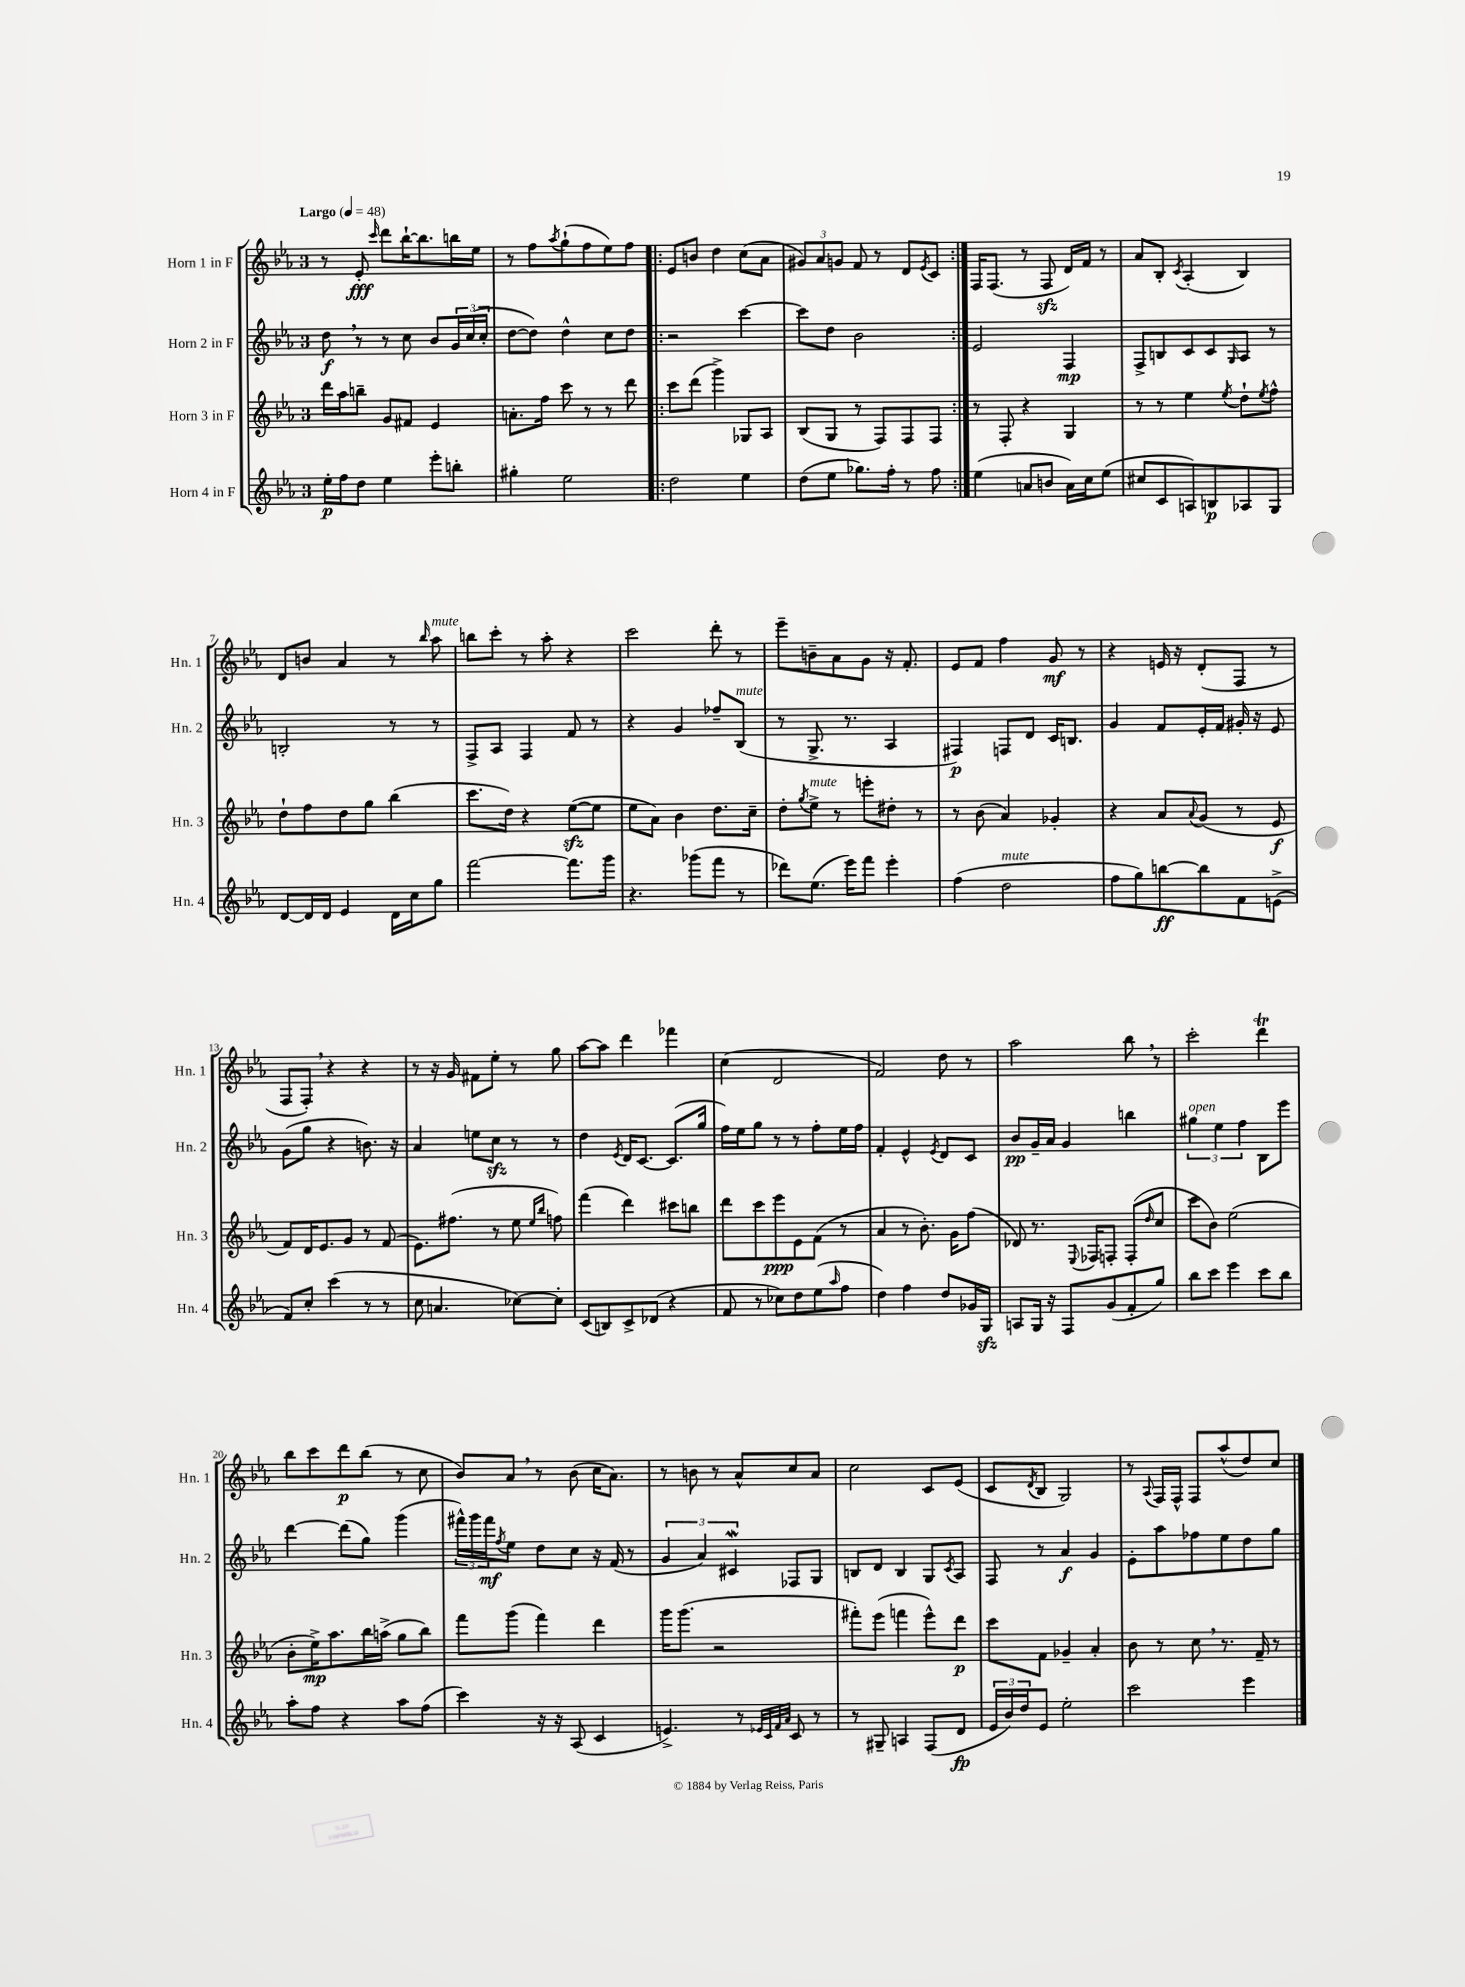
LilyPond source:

<<
\new StaffGroup <<
\new Staff = "s0" \with { instrumentName = "Horn 1 in F" shortInstrumentName = "Hn. 1" } {
    \clef treble \key ees \major \once \override Staff.TimeSignature.style = #'single-digit \time 3/4 \tempo "Largo" 4 = 48
    r8 ees'8-.\fff \grace { c'''16 } d'''8 bes''16~-! bes''8. b''16 ees''16 |
    r8 f''8 \acciaccatura { aes''8 } g''8-!( f''8 ees''8) f''8 |
    \repeat volta 2 { ees'8 b'8 d''4 c''8( aes'8 |
    \tuplet 3/2 { gis'8) aes'8 g'8 } f'8 r8 d'8 \acciaccatura { ees'8 } c'8 | }
    f16 f8.( r8 f8\sfz d'16) f'16 r8 |
    aes'8 bes8-. \acciaccatura { c'8 } aes4-.( bes4) |
    d'8 b'8 aes'4 r8 \grace { bes''16 } aes''8^\markup { \italic "mute" } |
    b''8 c'''8-. r8 aes''8-. r4 |
    c'''2 d'''8-. r8 |
    ees'''8-- b'8-- aes'8 g'8 r16 f'8.-. |
    ees'8 f'8 f''4 g'8\mf r8 |
    r4 e'16 r16 d'8-.( f8 r8 |
    f8 f8-.) \breathe r4 r4 |
    r8 r16 g'16 fis'8 ees''8-. r8 g''8 |
    aes''8~ aes''8 d'''4 fes'''4 |
    c''4( d'2 |
    f'2) d''8 r8 |
    aes''2 bes''8 \breathe r8 |
    c'''2-. d'''4\trill |
    bes''8 c'''8 d'''8\p bes''8( r8 c''8 |
    bes'8) aes'8 \breathe r8 bes'8( c''16 aes'8.) |
    r8 b'8 r8 aes'8-^ c''8 aes'8 |
    c''2 c'8 ees'8( |
    c'8 \acciaccatura { d'8 } bes8 g2) |
    r8 \appoggiatura { aes8 } f16 f16-^ f8 aes''8-^( d''8) c''8 \bar "|." |
}
\new Staff = "s1" \with { instrumentName = "Horn 2 in F" shortInstrumentName = "Hn. 2" } {
    \clef treble \key ees \major \once \override Staff.TimeSignature.style = #'single-digit \time 3/4
    d''8\f \breathe r8 r8 c''8 bes'8 \tuplet 3/2 { g'16 c''16( c''16-. } |
    d''8~ d''8) d''4-^ c''8 d''8 |
    \repeat volta 2 { r2 c'''4~ |
    c'''8 d''8 bes'2 | }
    ees'2 f4\mp |
    f8-> b8 c'8 c'8 \grace { g16 } aes8 r8 |
    b2-. r8 r8 |
    f8-> aes8 f4 f'8 r8 |
    r4 g'4 fes''8-- bes8^\markup { \italic "mute" }( |
    r8 g8.-> r8. aes4 |
    fis4\p) f8 d'8 c'16 b8. |
    g'4 f'8 ees'16-. f'16 gis'16-. r16 ees'8 |
    g'8( g''8 r4 b'8.) r16 |
    aes'4 e''8 c''8\sfz r8 r8 |
    d''4 \acciaccatura { ees'8 } d'16 c'8.~ c'8.( g''16 |
    f''16) ees''16 g''8 r8 r8 f''8-. ees''16 f''16 |
    f'4-. ees'4-^ \acciaccatura { ees'8 } d'8 c'8 |
    bes'8\pp g'16-- aes'16 g'4 b''4 |
    \tuplet 3/2 { gis''4^\markup { \italic "open" } ees''4 f''4 } bes8 ees'''8 |
    d'''4~ d'''8( g''8) g'''4( |
    \tuplet 3/2 { fis'''16-^) g'''16 fis'''16\mf } \acciaccatura { f''8 } ees''8 d''8 c''8 r16 f'16( r8 |
    \tuplet 3/2 { g'4 aes'4) cis'4\mordent } fes8 g8 |
    b8 d'8 b4 g8 \acciaccatura { c'8 } aes8 |
    f8 r8 aes'4\f g'4 |
    ees'8-. aes''8 fes''8 ees''8 d''8 g''8 \bar "|." |
}
\new Staff = "s2" \with { instrumentName = "Horn 3 in F" shortInstrumentName = "Hn. 3" } {
    \clef treble \key ees \major \once \override Staff.TimeSignature.style = #'single-digit \time 3/4
    d'''16 aes''16 b''8-- g'8 fis'8 ees'4 |
    a'8.-. f''16 c'''8 r8 r8 d'''8 |
    \repeat volta 2 { c'''8 d'''8( g'''4->) ges8 aes8 |
    bes8( g8 r8 f8) f8 f8 | }
    r8 f8-. r4 g4 |
    r8 r8 ees''4 \acciaccatura { ees''8 } d''8-! \acciaccatura { ees''8 } f''8-^ |
    d''8-! f''8 d''8 g''8 bes''4( |
    c'''8. d''16) r4 ees''8~\sfz( ees''8 |
    ees''8 aes'8) bes'4 d''8. c''16-- |
    d''8-. \acciaccatura { g''8 } ees''8->^\markup { \italic "mute" } r8 e'''8-. dis''8-. r8 |
    r8 bes'8( aes'4) ges'4-. |
    r4 aes'8 \appoggiatura { aes'8 } g'8( r8 ees'8\f |
    f'8) d'16 ees'8. g'8 r8 f'8( |
    ees'8.) fis''8.( r8 ees''8 \grace { ees''16 bes''16 } f''8) |
    f'''4( d'''4) cis'''8 b''8 |
    d'''8 c'''8 ees'''8\ppp ees'8 f'8( r8 |
    aes'4 r8 bes'8.-.) g'16 f''8( |
    des'8) r8. \appoggiatura { ees8 } fes16 f8-. f8-.( \grace { d''16 } c''8 |
    c'''8 bes'8) ees''2( |
    bes'8-. ees''16->\mp) aes''8. bes''16 a''16->( g''8 bes''8) |
    f'''8 g'''8( f'''4) d'''4 |
    g'''16 g'''8.( r2 |
    fis'''8-.) ees'''8( f'''4 ees'''8-^) d'''8\p |
    c'''8 f'8 ges'4-- aes'4-. |
    bes'8 r8 c''8 \breathe r8. f'16-- r8 \bar "|." |
}
\new Staff = "s3" \with { instrumentName = "Horn 4 in F" shortInstrumentName = "Hn. 4" } {
    \clef treble \key ees \major \once \override Staff.TimeSignature.style = #'single-digit \time 3/4
    ees''16-.\p f''16 d''8 ees''4 ees'''8-. b''8-. |
    gis''4-. ees''2 |
    \repeat volta 2 { d''2 ees''4 |
    d''8( ees''8 ges''8.) f''16-. r8 f''8 | }
    ees''4( a'8 b'8 a'16) c''16 ees''8( |
    cis''8 c'8 a8) b8\p aes8 g8 |
    d'8~ d'16 d'16 ees'4 d'16 c''16 g''8 |
    f'''2~ f'''8. g'''16 |
    r4. ges'''8( f'''8 r8 |
    des'''8) ees''8.( ees'''16) f'''8 ees'''4-. |
    f''4( d''2^\markup { \italic "mute" } |
    f''8 g''8) b''8~\ff b''8 f'8 e'8->( |
    f'8) c''8-. c'''4( r8 r8 |
    c''8 a'4. ces''8~) ces''8-. |
    c'8( b8) c'8-> des'8( r4 |
    f'8 r8 ces''8) d''8 ees''8( \grace { aes''16 } f''8 |
    d''4) f''4 d''8 ges'16 g16\sfz |
    a8 g16 r16 f8 g'8( f'8-. g''8) |
    bes''8 c'''8 ees'''4 c'''8 bes''8 |
    aes''8-. f''8 r4 aes''8 f''8( |
    c'''4) r16 r16 aes8( c'4 |
    e'4.->) r8 \grace { ees'32 c'32 f'32 aes'32 } c'8 r8 |
    r8 gis8-- a4 f8( d'8\fp |
    \tuplet 3/2 { ees'16 bes'16) d''16 } ees'8 ees''2-. |
    c'''2 ees'''4 \bar "|." |
}
>>
>>
